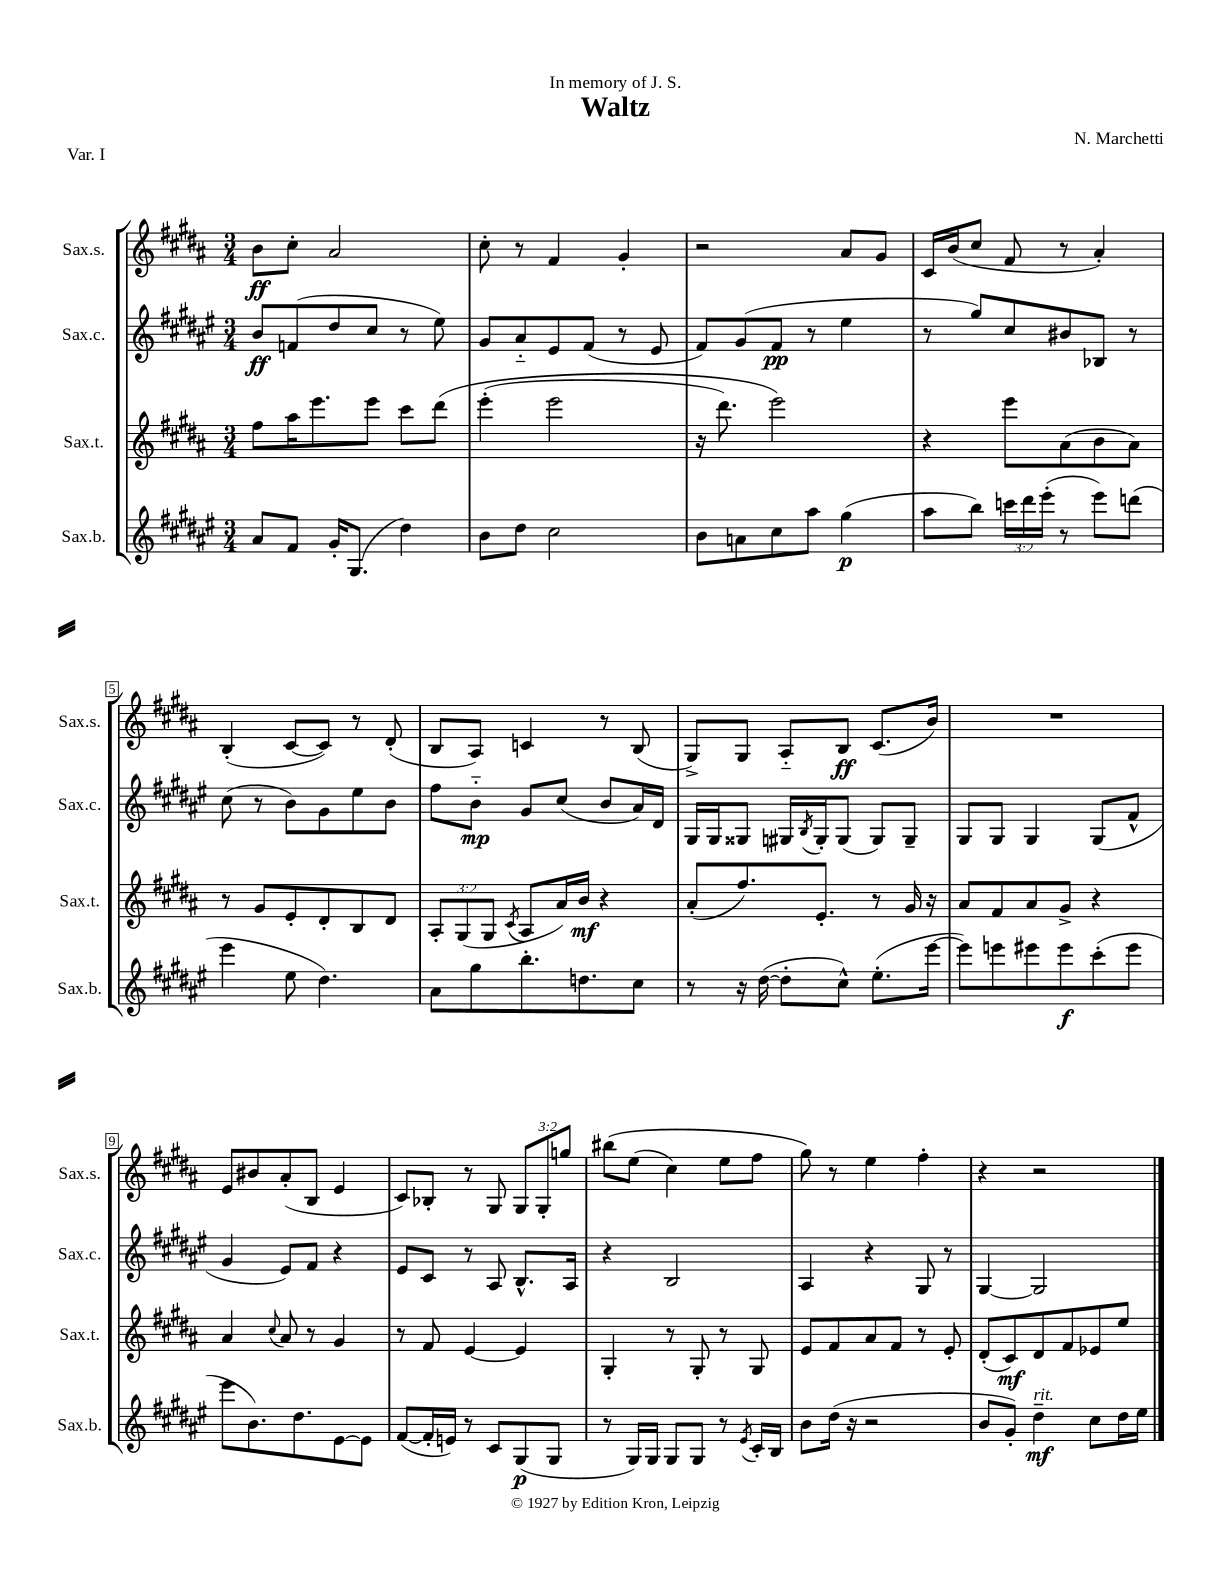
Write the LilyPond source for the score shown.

\header { title = "Waltz" composer = "N. Marchetti" dedication = "In memory of J. S." piece = "Var. I" }
<<
\new StaffGroup <<
\new Staff = "s0" \with { instrumentName = "Sax.s." shortInstrumentName = "Sax.s." } {
    \clef treble \key b \major \numericTimeSignature \time 3/4 \override Staff.TupletNumber.text = #tuplet-number::calc-fraction-text
    b'8\ff cis''8-. ais'2 |
    cis''8-. r8 fis'4 gis'4-. |
    r2 ais'8 gis'8 |
    cis'16 b'16( cis''8 fis'8 r8 ais'4-.) |
    b4-.( cis'8~ cis'8) r8 dis'8-.( |
    b8 ais8) c'4 r8 b8( |
    gis8->) gis8 ais8-_ b8\ff cis'8.( b'16) |
    R2. |
    e'8 bis'8 ais'8-.( b8 e'4 |
    cis'8) bes8-. r8 gis8 \tuplet 3/2 { gis8 gis8-. g''8 } |
    bis''8\( e''8( cis''4) e''8 fis''8 |
    gis''8\) r8 e''4 fis''4-. |
    r4 r2 \bar "|." |
}
\new Staff = "s1" \with { instrumentName = "Sax.c." shortInstrumentName = "Sax.c." } {
    \clef treble \key fis \major \numericTimeSignature \time 3/4
    b'8\ff f'8( dis''8 cis''8 r8 eis''8) |
    gis'8 ais'8-_ eis'8 fis'8( r8 eis'8 |
    fis'8) gis'8( fis'8\pp r8 eis''4 |
    r8 gis''8) cis''8 bis'8 bes8 r8 |
    cis''8( r8 b'8) gis'8 eis''8 b'8 |
    fis''8 b'8-_\mp gis'8 cis''8( b'8 ais'16) dis'16 |
    gis16 gis16 gisis8 gis16 \acciaccatura { b8 } gis16-. gis8( gis8) gis8-- |
    gis8 gis8 gis4 gis8( fis'8-^ |
    gis'4 eis'8) fis'8 r4 |
    eis'8 cis'8 r8 ais8 b8.-^ ais16 |
    r4 b2 |
    ais4 r4 gis8 r8 |
    gis4~ gis2 \bar "|." |
}
\new Staff = "s2" \with { instrumentName = "Sax.t." shortInstrumentName = "Sax.t." } {
    \clef treble \key b \major \numericTimeSignature \time 3/4 \override Staff.TupletNumber.text = #tuplet-number::calc-fraction-text
    fis''8 ais''16 e'''8. e'''8 cis'''8 dis'''8\( |
    e'''4-.( e'''2 |
    r16 dis'''8.) e'''2\) |
    r4 e'''8 ais'8( b'8 ais'8) |
    r8 gis'8 e'8-. dis'8-. b8 dis'8 |
    \tuplet 3/2 { ais8-. gis8( gis8 } \acciaccatura { cis'8 } ais8 ais'16) b'16\mf r4 |
    ais'8-.( fis''8.) e'8.-. r8 gis'16 r16 |
    ais'8 fis'8 ais'8 gis'8-> r4 |
    ais'4 \appoggiatura { cis''8 } ais'8 r8 gis'4 |
    r8 fis'8 e'4~ e'4 |
    gis4-. r8 gis8-. r8 gis8 |
    e'8 fis'8 ais'8 fis'8 r8 e'8-. |
    dis'8-.( cis'8\mf) dis'8 fis'8 ees'8 e''8 \bar "|." |
}
\new Staff = "s3" \with { instrumentName = "Sax.b." shortInstrumentName = "Sax.b." } {
    \clef treble \key fis \major \numericTimeSignature \time 3/4 \override Staff.TupletNumber.text = #tuplet-number::calc-fraction-text
    ais'8 fis'8 gis'16-. gis8.( dis''4) |
    b'8 dis''8 cis''2 |
    b'8 a'8 cis''8 ais''8 gis''4\p( |
    ais''8 b''8) \tuplet 3/2 { c'''16 dis'''16 eis'''16-.( } r8 eis'''8) d'''8( |
    eis'''4 eis''8 dis''4.) |
    ais'8 gis''8 b''8.-. d''8. cis''8 |
    r8 r16 dis''16~( dis''8-. cis''8-^) eis''8.-.( eis'''16~ |
    eis'''8) e'''8 eis'''8 eis'''8\f cis'''8-.( eis'''8 |
    eis'''8 b'8.) dis''8. eis'8~ eis'8 |
    fis'8~( fis'16-. e'16) r8 cis'8 gis8\p( gis8 |
    r8 gis16) gis16 gis8 gis8 r8 \acciaccatura { eis'8 } cis'16-. b16 |
    b'8 dis''16( r16 r2 |
    b'8 gis'8-.) dis''4--\mf^\markup { \italic "rit." } cis''8 dis''16 eis''16 \bar "|." |
}
>>
>>
\layout { \context { \Score \override BarNumber.stencil = #(make-stencil-boxer 0.1 0.3 ly:text-interface::print) } }
